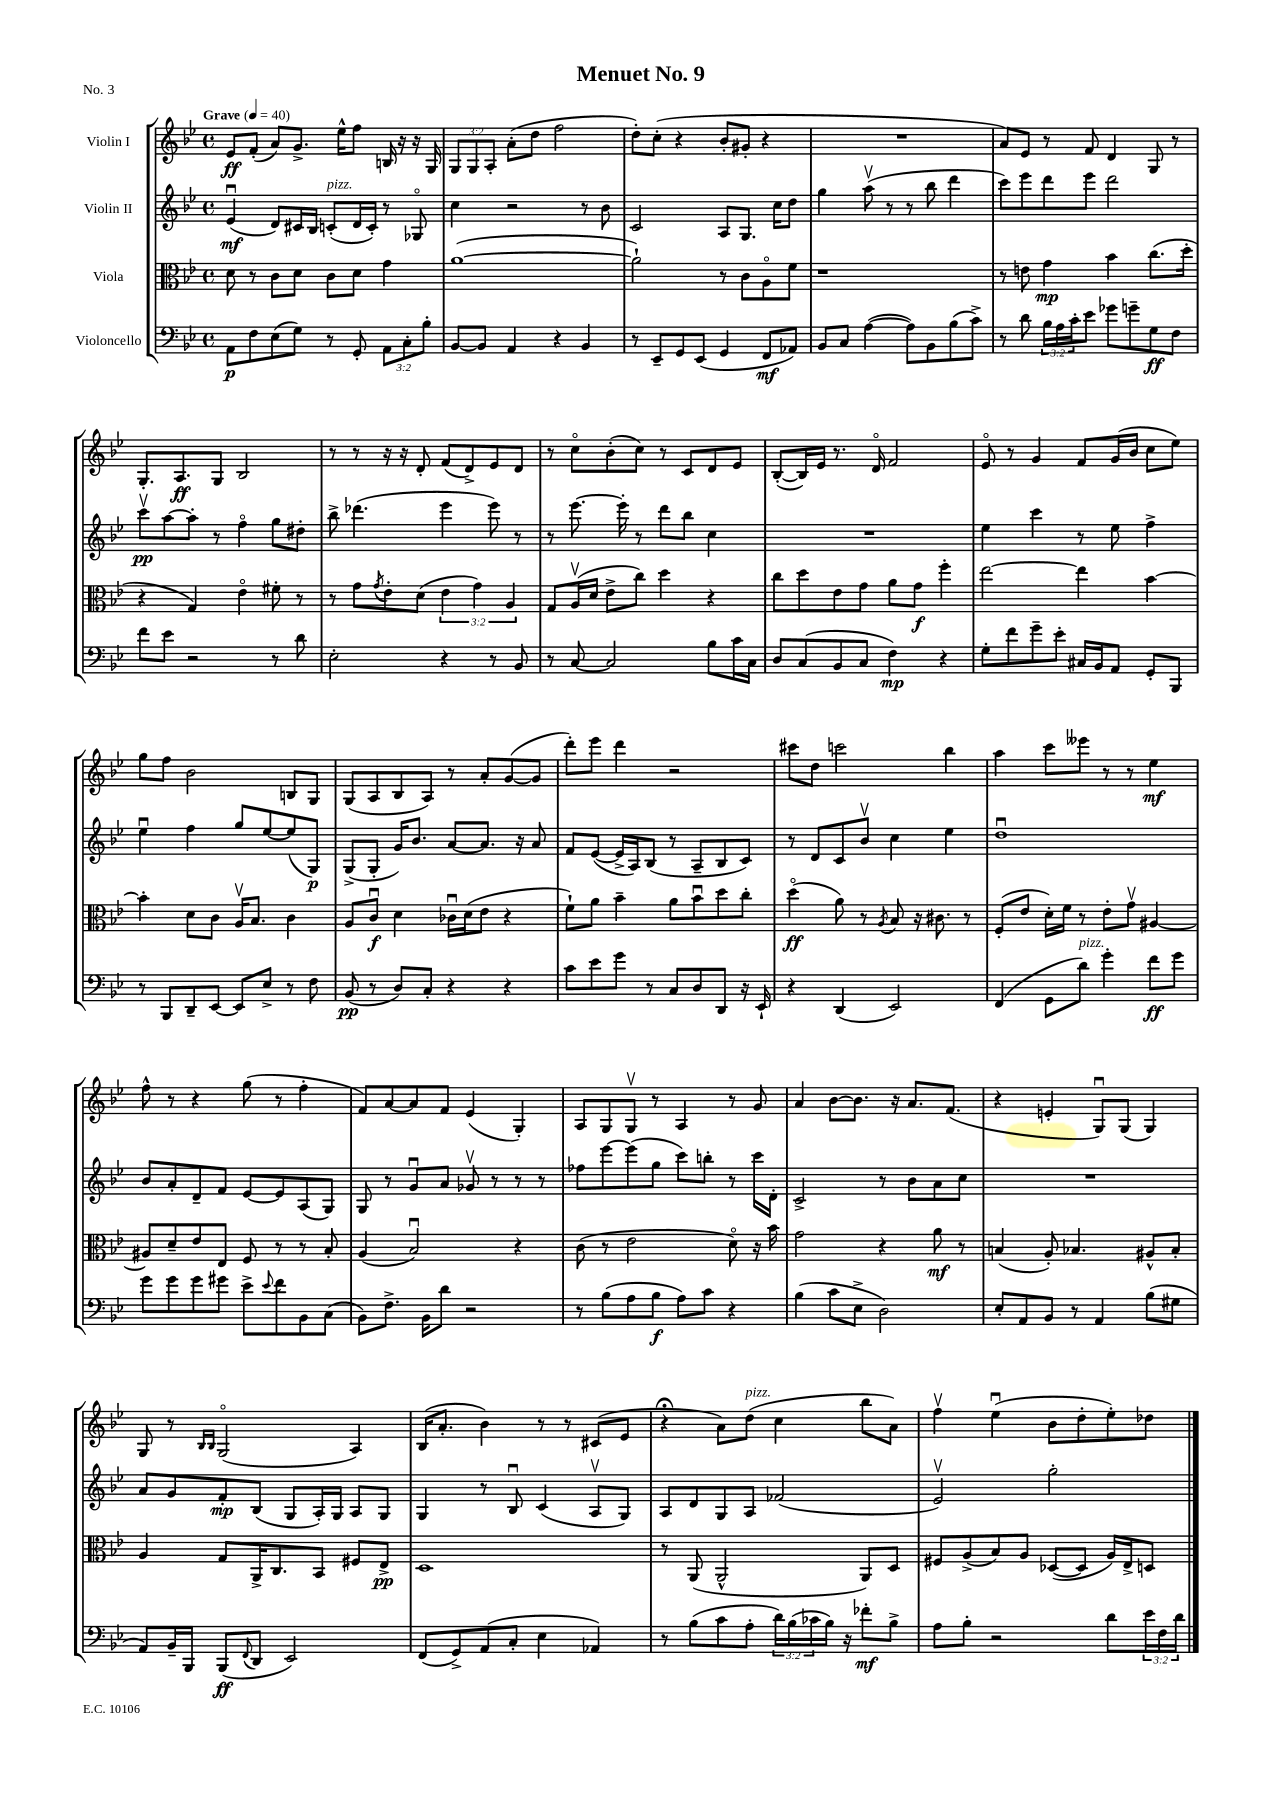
\header { title = "Menuet No. 9" piece = "No. 3" }
<<
\new StaffGroup <<
\new Staff = "s0" \with { instrumentName = "Violin I" } {
    \clef treble \key bes \major \defaultTimeSignature \time 4/4 \override Staff.TupletNumber.text = #tuplet-number::calc-fraction-text \tempo "Grave" 4 = 40
    ees'8\ff f'8-.( a'8) g'8.-> ees''16-^ f''8 b16 r16 r16 g16 |
    \tuplet 3/2 { g8 g8 a8-. } a'8-.( d''8 f''2 |
    d''8-.) c''8-.( r4 bes'8-. gis'8-. r4 |
    R1 |
    a'8) ees'8 r8 f'8 d'4 g8 r8 |
    g8.-. a8.\ff g8 bes2 |
    r8 r8 r16 r16 d'8-. f'8( d'8->) ees'8 d'8 |
    r8 c''8\flageolet bes'8-.( c''8) r8 c'8 d'8 ees'8 |
    bes8~-.( bes16) ees'16 r8. d'16\flageolet f'2 |
    ees'8\flageolet r8 g'4 f'8 g'16( bes'16 c''8 ees''8) |
    g''8 f''8 bes'2 b8 g8 |
    g8( a8 bes8 a8) r8 a'8-. g'8~( g'8 |
    d'''8-.) ees'''8 d'''4 r2 |
    cis'''8 d''8 c'''2 bes''4 |
    a''4 c'''8 eeses'''8 r8 r8 ees''4\mf |
    f''8-^ r8 r4 g''8( r8 f''4-. |
    f'8) a'8~ a'8 f'8 ees'4( g4-.) |
    a8 g8 g8\upbow r8 a4 r8 g'8 |
    a'4 bes'8~ bes'8. r16 a'8. f'8.( |
    r4 e'4-. g8\downbow) g8( g4) |
    g8 r8 \grace { bes16 bes16 } g2\flageolet( a4) |
    bes16( a'8.-. bes'4) r8 r8 cis'8( ees'8 |
    r4\fermata a'8) d''8^\markup { \italic "pizz." }( c''4 bes''8 a'8) |
    f''4\upbow ees''4\downbow( bes'8 d''8-. ees''8-.) des''8 \bar "|." |
}
\new Staff = "s1" \with { instrumentName = "Violin II" } {
    \clef treble \key bes \major \defaultTimeSignature \time 4/4
    ees'4\downbow\mf( d'8) cis'16 bes16 c'8-.^\markup { \italic "pizz." }( d'16 c'16-.) r8 ges8\flageolet |
    c''4 r2 r8 bes'8 |
    c'2 a8 g8. c''16 d''8 |
    g''4 a''8\upbow( r8 r8 bes''8 d'''4 |
    c'''8) ees'''8 d'''8 ees'''8 d'''2 |
    c'''8\upbow\pp a''8~ a''8-. r8 f''4\flageolet g''8 dis''8-. |
    bes''8-> des'''4.( ees'''4 ees'''8) r8 |
    r8 ees'''8.~ ees'''16-. r8 d'''8 bes''8 c''4 |
    R1 |
    ees''4 c'''4 r8 ees''8 f''4-> |
    ees''4\downbow f''4 g''8 ees''8~ ees''8( g8\p) |
    g8->( g8-. g'16) bes'8. a'8~ a'8. r16 a'8 |
    f'8 ees'8~( ees'16-> a16) bes8( r8 a8-- bes8 c'8) |
    r8 d'8 c'8 bes'8\upbow c''4 ees''4 |
    d''1\downbow |
    bes'8 a'8-. d'8-- f'8 ees'8~ ees'8 a8( g8) |
    g8 r8 g'8\downbow a'8 ges'8\upbow r8 r8 r8 |
    fes''8 ees'''8~ ees'''8( g''8 c'''8) b''8-. r8 c'''16 d'16-. |
    c'2-> r8 bes'8 a'8 c''8 |
    R1 |
    a'8 g'8 f'8-.\mp bes8( g8 a16-.) g16 a8 g8 |
    g4 r8 bes8\downbow c'4( a8\upbow g8) |
    a8 d'8 g8 a8 fes'2( |
    ees'2\upbow) g''2-. \bar "|." |
}
\new Staff = "s2" \with { instrumentName = "Viola" } {
    \clef alto \key bes \major \defaultTimeSignature \time 4/4 \override Staff.TupletNumber.text = #tuplet-number::calc-fraction-text
    d'8 r8 c'8 d'8 c'8 d'8 g'4 |
    a'1~( |
    a'2-!) r8 c'8 a8\flageolet f'8 |
    r1 |
    r8 e'8 g'4\mp bes'4 c''8.( d''16-. |
    r4 g4) ees'4\flageolet fis'8-. r8 |
    r8 g'8 \acciaccatura { g'8 } ees'8-. d'8( \tuplet 3/2 { ees'4 g'4) a4 } |
    g8 a16\upbow( d'16 ees'8-> c''8) d''4 r4 |
    c''8 d''8 ees'8 g'8 a'8 g'8\f f''4-. |
    ees''2~ ees''4 bes'4~ |
    bes'4-. d'8 c'8 a16\upbow bes8. c'4 |
    a8 c'8\downbow\f d'4 ces'16\downbow d'16( ees'8 r4 |
    f'8-!) a'8 bes'4-- a'8 bes'8\downbow d''8 c''8-. |
    d''4\flageolet\ff( a'8) r8 \acciaccatura { a8 } bes8 r16 cis'8. r8 |
    f8-.( ees'8 d'16-.) f'16 r8 ees'8-. g'8\upbow ais4~ |
    ais8 d'8-- ees'8 ees8 f8 r8 r8 bes8-. |
    a4( bes2\downbow) r4 |
    c'8( r8 ees'2 d'8\flageolet) r16 bes'16 |
    g'2 r4 a'8\mf r8 |
    b4( a8-.) bes4. ais8-^ bes8-. |
    a4 g8 a,16-> c8. bes,8 fis8 ees8->\pp |
    d1 |
    r8 a,8( a,2-^ a,8) d8 |
    fis8 a8->( bes8) a8 des8~( des8 a16) ees16-> d8 \bar "|." |
}
\new Staff = "s3" \with { instrumentName = "Violoncello" } {
    \clef bass \key bes \major \defaultTimeSignature \time 4/4 \override Staff.TupletNumber.text = #tuplet-number::calc-fraction-text
    a,8\p f8 ees8( g8) r8 g,8-. \tuplet 3/2 { a,8 c8-. bes8-. } |
    bes,8~ bes,8 a,4 r4 bes,4 |
    r8 ees,8-- g,8 ees,8( g,4 f,8\mf aes,8) |
    bes,8 c8 a4~( a8) bes,8 bes8( c'8->) |
    r8 d'8 \tuplet 3/2 { bes16 a16 c'16-. } ees'8 ges'8 g'8-- g8\ff f8 |
    f'8 ees'8 r2 r8 d'8 |
    ees2-. r4 r8 bes,8 |
    r8 c8~ c2 bes8 c'16 c16 |
    d8 c8( bes,8 c8 f4\mp) r4 |
    g8-. f'8 g'8-- ees'8-. cis16 bes,16 a,8 g,8-. bes,,8 |
    r8 bes,,8 d,8-- ees,8~ ees,8 ees8-> r8 f8 |
    bes,8\pp( r8 d8) c8-. r4 r4 |
    c'8 ees'8 g'8 r8 c8 d8 d,8 r16 ees,16-! |
    r4 d,4( ees,2) |
    f,4( g,8 d'8^\markup { \italic "pizz." }) g'4-. f'8\ff g'8 |
    g'8 g'8 g'8 gis'8 ees'8-> \appoggiatura { ees'8 } f'8 bes,8 c8( |
    bes,8) f8.-> bes,16 d'8 r2 |
    r8 bes8( a8 bes8\f a8) c'8 r4 |
    bes4( c'8 ees8-> d2) |
    ees8-. a,8 bes,8 r8 a,4 bes8( gis8 |
    a,8) bes,16-- bes,,16 bes,,8\ff( \appoggiatura { f,8 } d,8 ees,2) |
    f,8( g,8->) a,8( c8-. ees4 aes,4) |
    r8 bes8( c'8 a8-. \tuplet 3/2 { d'16) bes16( ces'16 } bes16) r16 fes'8-.\mf bes8-> |
    a8 bes8-. r2 d'8 \tuplet 3/2 { ees'16 f16 d'16 } \bar "|." |
}
>>
>>
\layout { \context { \Score \remove "Bar_number_engraver" } }
